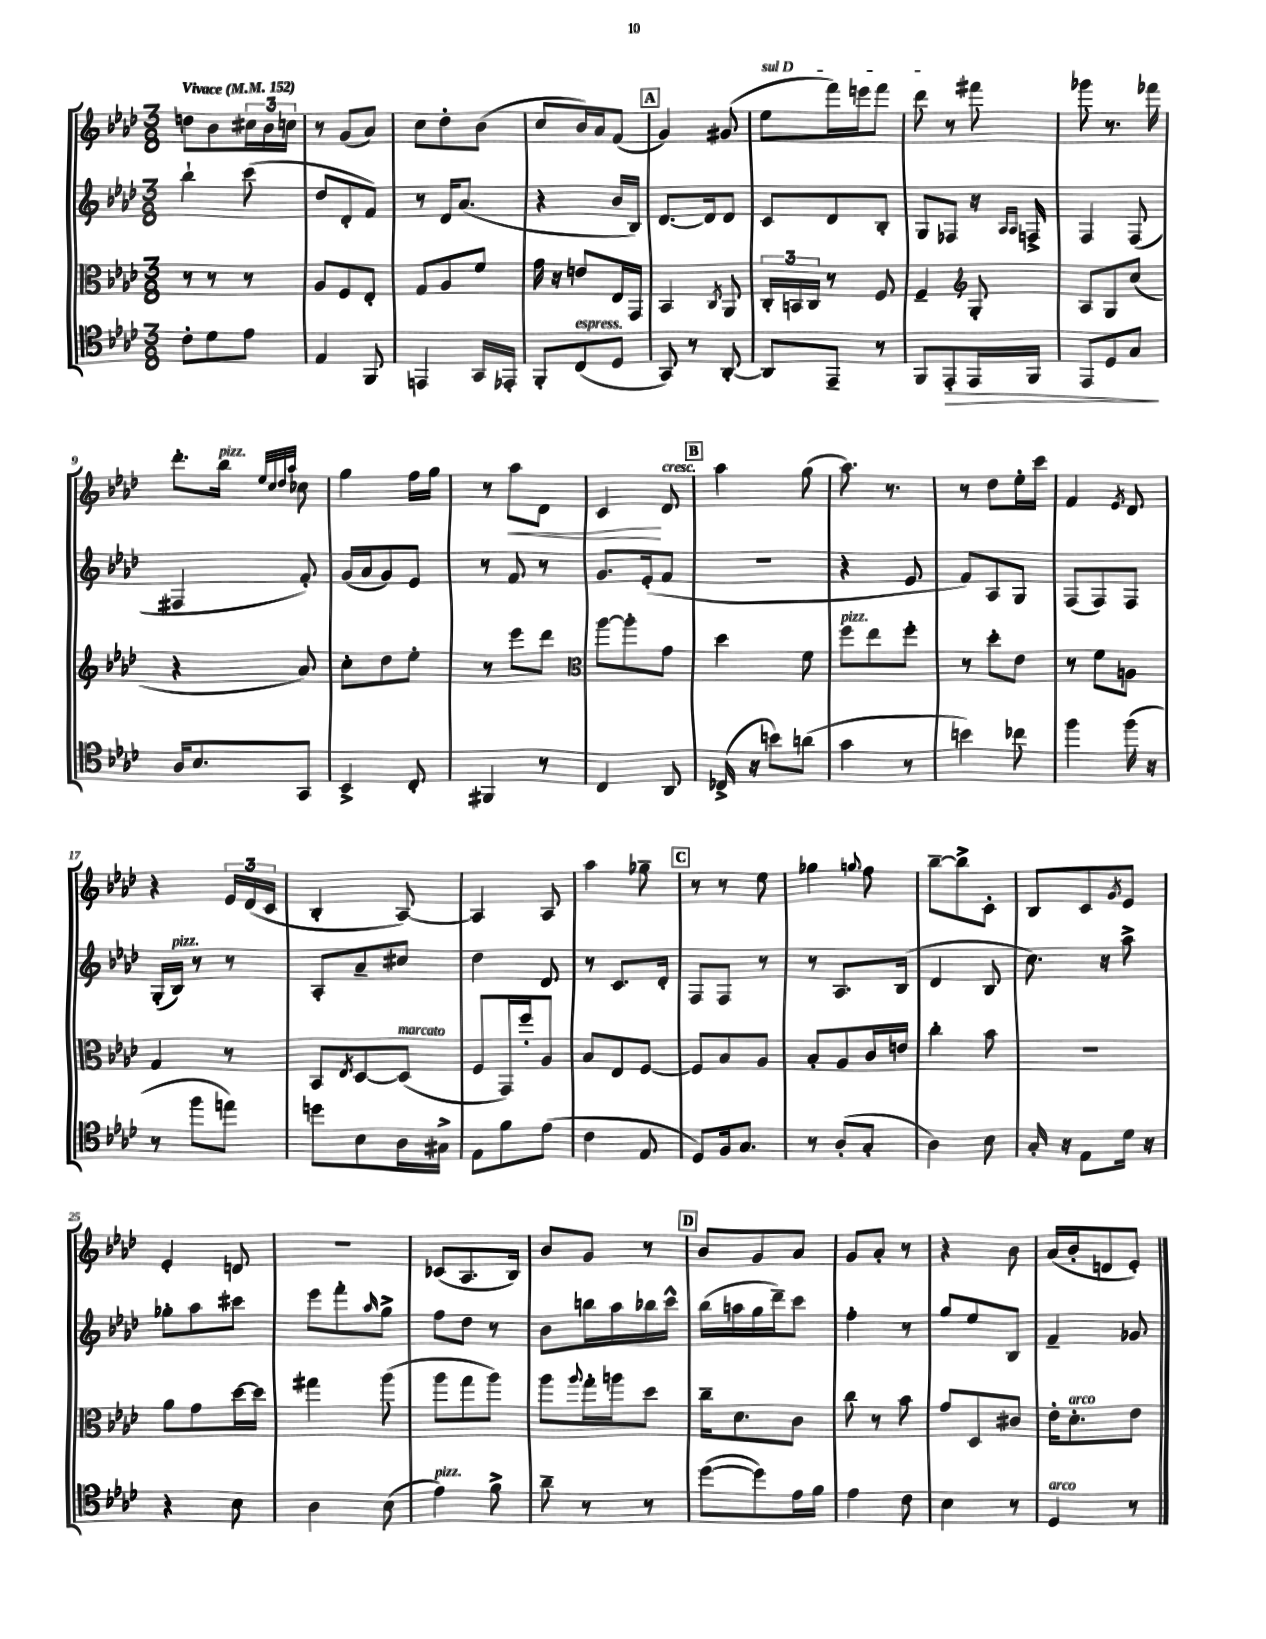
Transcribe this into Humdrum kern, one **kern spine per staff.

**kern	**dynam	**kern	**kern	**kern	**dynam
*part4	*part4	*part3	*part2	*part1	*part1
*staff4	*staff4	*staff3	*staff2	*staff1	*staff1
*clefC4	*	*clefC3	*clefG2	*clefG2	*
*k[b-e-a-d-]	*	*k[b-e-a-d-]	*k[b-e-a-d-]	*k[b-e-a-d-]	*
*M3/8	*	*M3/8	*M3/8	*M3/8	*
*MM152	*	*MM152	*MM152	*MM152	*
=1	=1	=1	=1	=1	=1
!	!	!	!	!LO:TX:a:B:t=Vivace	!
8c'\L	.	8r	4bb-`\	8ddn\L	.
8d-\	.	8r	.	8b-\	.
8e-\J	.	8r	(8ccc\	24cc#X\L	.
.	.	.	.	24b-\	.
.	.	.	.	24ccn\JJ	.
=2	=2	=2	=2	=2	=2
4E-/	.	8A-/L	8dd-/L	8r	.
.	.	8F/	8d-'/	(8g/L	.
8FF/	.	8E-'/J	8f/J)	8a-/J)	.
=3	=3	=3	=3	=3	=3
4EEn/	.	8G/L	8r	8cc\L	.
.	.	8A-/	16d-/KL	8dd-'\	.
.	.	.	(8.a-/J	.	.
16GG/LL	.	8f/J	.	(8b-\J	.
16EE-X'/JJ	.	.	.	.	.
=4	=4	=4	=4	=4	=4
8FF'/L	.	16g\	4r	8cc/L	.
.	.	16r	.	.	.
!LO:TX:a:i:t=espress.	!	!	!	!	!
(8C/	.	8en/L	.	16b-/L)	.
.	.	.	.	16a-/J	.
8D-/J	.	16E-/L	16b-/LL	(8f/J	.
.	.	16GG/JJ	16B-/JJ)	.	.
!!LO:REH:place=s1:t=A
=5	=5	=5	=5	=5	=5
8GG/)	.	4BB-/	[8.d-/L	4g/)	.
8r	.	.	.	.	.
.	.	.	16d-/k]	.	.
.	.	8qC/	.	.	.
[8AA-'/	.	8AA-/	8d-/J	(8g#X/	.
=6	=6	=6	=6	=6	=6
!	!	!	!	!LO:TX:a:i:t=sul D	!
8AA-/L]	.	24C'/LL	8c/L	8ee-\L	.
.	.	24BBn/	.	.	.
.	.	24C/JJ	.	.	.
8EE-~/J	.	8r	8d-/	16fff\L)	.
.	.	.	.	16eeen\J	.
8r	.	8F/	8B-'/J	8fff\J	.
=7	=7	=7	=7	=7	=7
8FF/L	.	4F~/	8G/L	8ddd-\	.
!	!LO:HP:b	!	!	!	!
8EE-'/	>	.	8F-X/J	8r	.
*	*	*clefG2	*	*	*
16EE-/L	.	8G'/	16r	8fff#X\	.
.	.	.	16qqA-/LL	.	.
.	.	.	16qqA-/JJ	.	.
16FF/JJ	.	.	16Fn^/	.	.
=8	=8	=8	=8	=8	=8
8EE-/L	.	8A-/L	4F/	8ggg-X\	.
8D-/	.	8G/	.	8.r	.
8G/J	.	(8cc/J	(8F/	.	.
.	.	.	.	16fff-X\	.
.	]	.	.	.	.
!!LO:LB:g=z
=9	=9	=9	=9	=9	=9
16A-/KL	.	4r	4F#X/	8.ddd-'\L	.
8.B-/	.	.	.	.	.
!	!	!	!	!LO:TX:a:i:t=pizz.	!
.	.	.	.	16bb-\Jk	.
.	.	.	.	32qqee-/LLL	.
.	.	.	.	32qqcc/	.
.	.	.	.	32qqdd-/	.
.	.	.	.	32qqaa-/JJJ	.
8GG/J	.	8a-/)	8f'/)	8cc-X\	.
=10	=10	=10	=10	=10	=10
4BB-^/	.	8cc'\L	(16g/LL	4gg\	.
.	.	.	16a-/J	.	.
.	.	8dd-\	8g/)	.	.
8C'/	.	8ee-'\J	8e-/J	16ff\LL	.
.	.	.	.	16gg\JJ	.
=11	=11	=11	=11	=11	=11
4FF#X/	.	8r	8r	8r	.
!	!	!	!	!	!LO:HP:b
.	.	8eee-\L	8f/	8aa-\L	<
8r	.	8ddd-\J	8r	8d-\J	.
=12	=12	=12	=12	=12	=12
*	*	*clefC3	*	*	*
4C/	.	[8aa-\L	8.g/L	4c/	.
.	.	8aa-'\]	.	.	.
.	.	.	(16e-'/k	.	.
!	!	!	!	!LO:TX:a:i:t=cresc.	!
8AA-/	.	8g\J	8f/J	8d-/	[
!!LO:REH:place=s1:t=B
=13	=13	=13	=13	=13	=13
(16C-X^/	.	4dd-\	4.r	4aa-\	.
16r	.	.	.	.	.
8bn\L)	.	.	.	.	.
(8an\J	.	8f\	.	(8gg\	.
=14	=14	=14	=14	=14	=14
!	!	!LO:TX:a:i:t=pizz.	!	!	!
4g\	.	8ff\L	4r	8.aa-\)	.
.	.	8ee-\	.	.	.
.	.	.	.	8.r	.
8r	.	8ff'\J	8e-/	.	.
=15	=15	=15	=15	=15	=15
4bn\)	.	8r	8f/L)	8r	.
.	.	8dd-'\L	8A-/	8dd-\L	.
8cc-X\	.	8e-\J	8G/J	16ee-'\L	.
.	.	.	.	16ccc\JJ	.
=16	=16	=16	=16	=16	=16
4ff\	.	8r	(8F/L	4f/	.
.	.	8f\L	8F/)	.	.
.	.	.	.	8qe-/	.
(16ff\	.	8An\J	8F/J	8d-/	.
16r	.	.	.	.	.
!!LO:LB:g=z
=17	=17	=17	=17	=17	=17
8r	.	4G/	(16G'/LL	4r	.
!	!	!	!LO:TX:a:i:t=pizz.	!	!
.	.	.	16B-/JJ)	.	.
8ff\L	.	.	8r	.	.
8een\J)	.	8r	8r	24e-/LL	.
.	.	.	.	(24d-/	.
.	.	.	.	24c/JJ	.
=18	=18	=18	=18	=18	=18
8ddn\L	.	8BB-/L	8A-'/L	4B-'/	.
.	.	8qE-/	.	.	.
8B-\	.	[8D-/	8a-~/	.	.
!	!	!LO:TX:a:i:t=marcato	!	!	!
16A-\L	.	(8D-/J]	8cc#X/J	[8A-/)	.
16G#X^\JJ	.	.	.	.	.
=19	=19	=19	=19	=19	=19
8E-\L	.	8F/L	4dd-\	4A-/]	.
8f\	.	16GG/L)	.	.	.
.	.	16ff'/J	.	.	.
(8e-\J	.	8A-/J	8d-/	8A-/	.
=20	=20	=20	=20	=20	=20
4c\	.	8B-/L	8r	4aa-\	.
.	.	8E-/	8.c/L	.	.
8E-/	.	[8F/J	.	8gg-X~\	.
.	.	.	16d-'/Jk	.	.
!!LO:REH:place=s1:t=C
=21	=21	=21	=21	=21	=21
8D-/L)	.	8F/L]	8F/L	8r	.
16F/k	.	8B-/	8F/J	8r	.
8.G/J	.	.	.	.	.
.	.	8A-/J	8r	8ee-\	.
=22	=22	=22	=22	=22	=22
8r	.	8B-'/L	8r	4gg-X\	.
(8A-'/L	.	8A-/	8.A-/L	.	.
.	.	.	.	8qqggn/	.
8G'/J	.	16c/L	.	8ff\	.
.	.	16en/JJ	(16B-/Jk	.	.
=23	=23	=23	=23	=23	=23
4A-\)	.	4cc'\	4d-/	[8bb-~\L	.
.	.	.	.	8bb-^\]	.
8B-\	.	8b-\	8B-/	8c'\J	.
=24	=24	=24	=24	=24	=24
16G'/	.	4.r	8.cc\)	8B-/L	.
16r	.	.	.	.	.
8E-\L	.	.	.	8c/	.
.	.	.	16r	.	.
.	.	.	.	8qg/	.
16d-\Jk	.	.	8aa-^\	8e-/J	.
16r	.	.	.	.	.
!!LO:LB:g=z
=25	=25	=25	=25	=25	=25
4r	.	8a-\L	8gg-X'\L	4e-'/	.
.	.	8g\	8aa-\	.	.
8B-\	.	[16dd-\L	8ccc#X\J	8dn/	.
.	.	16dd-\JJ]	.	.	.
=26	=26	=26	=26	=26	=26
4A-\	.	4gg#X\	8eee-\L	4.r	.
.	.	.	8fff'\	.	.
.	.	.	16qqaa-/	.	.
(8B-\	.	(8aa-\	8gg^\J	.	.
=27	=27	=27	=27	=27	=27
!LO:TX:a:i:t=pizz.	!	!	!	!	!
4e-\)	.	8aa-\L	8ff\L	(8c-X/L	.
.	.	8gg\	8dd-\J	8.A-/	.
8f^\	.	8aa-\J)	8r	.	.
.	.	.	.	16B-/Jk)	.
=28	=28	=28	=28	=28	=28
8a-~\	.	8aa-\L	8b-\L	8b-/L	.
.	.	8qqaa-/	.	.	.
8r	.	16gg'\L	16bbn\L	8g/J	.
.	.	16aan\J	16aa-\	.	.
8r	.	8dd-\J	16bb-X\	8r	.
.	.	.	16ccc^^\JJ	.	.
!!LO:REH:place=s1:t=D
=29	=29	=29	=29	=29	=29
([8dd-\L	.	16cc~\KL	(16bb-\LL	8b-/L	.
.	.	8.d-\	16aan\	.	.
8dd-\])	.	.	16gg\	8g/	.
.	.	.	16ddd-~\J)	.	.
16e-\L	.	8c\J	8ccc\J	8a-/J	.
16f\JJ	.	.	.	.	.
=30	=30	=30	=30	=30	=30
4e-\	.	8cc\	4ff'\	8g/L	.
.	.	8r	.	8a-'/J	.
8c\	.	8b-\	8r	8r	.
=31	=31	=31	=31	=31	=31
4B-\	.	8g/L	8gg/L	4r	.
.	.	8D-/	8ee-/	.	.
8r	.	8c#X/J	8B-/J	8b-\	.
=32	=32	=32	=32	=32	=32
!LO:TX:a:i:t=arco	!	!	!	!	!
4D-/	.	16e-'\KL	4f~/	(16a-/LL	.
!	!	!LO:TX:a:i:t=arco	!	!	!
.	.	8.d-'\	.	16b-'/J	.
.	.	.	.	8dn/	.
8r	.	8e-\J	8g-X/	8e-'/J)	.
==	==	==	==	==	==
*-	*-	*-	*-	*-	*-
